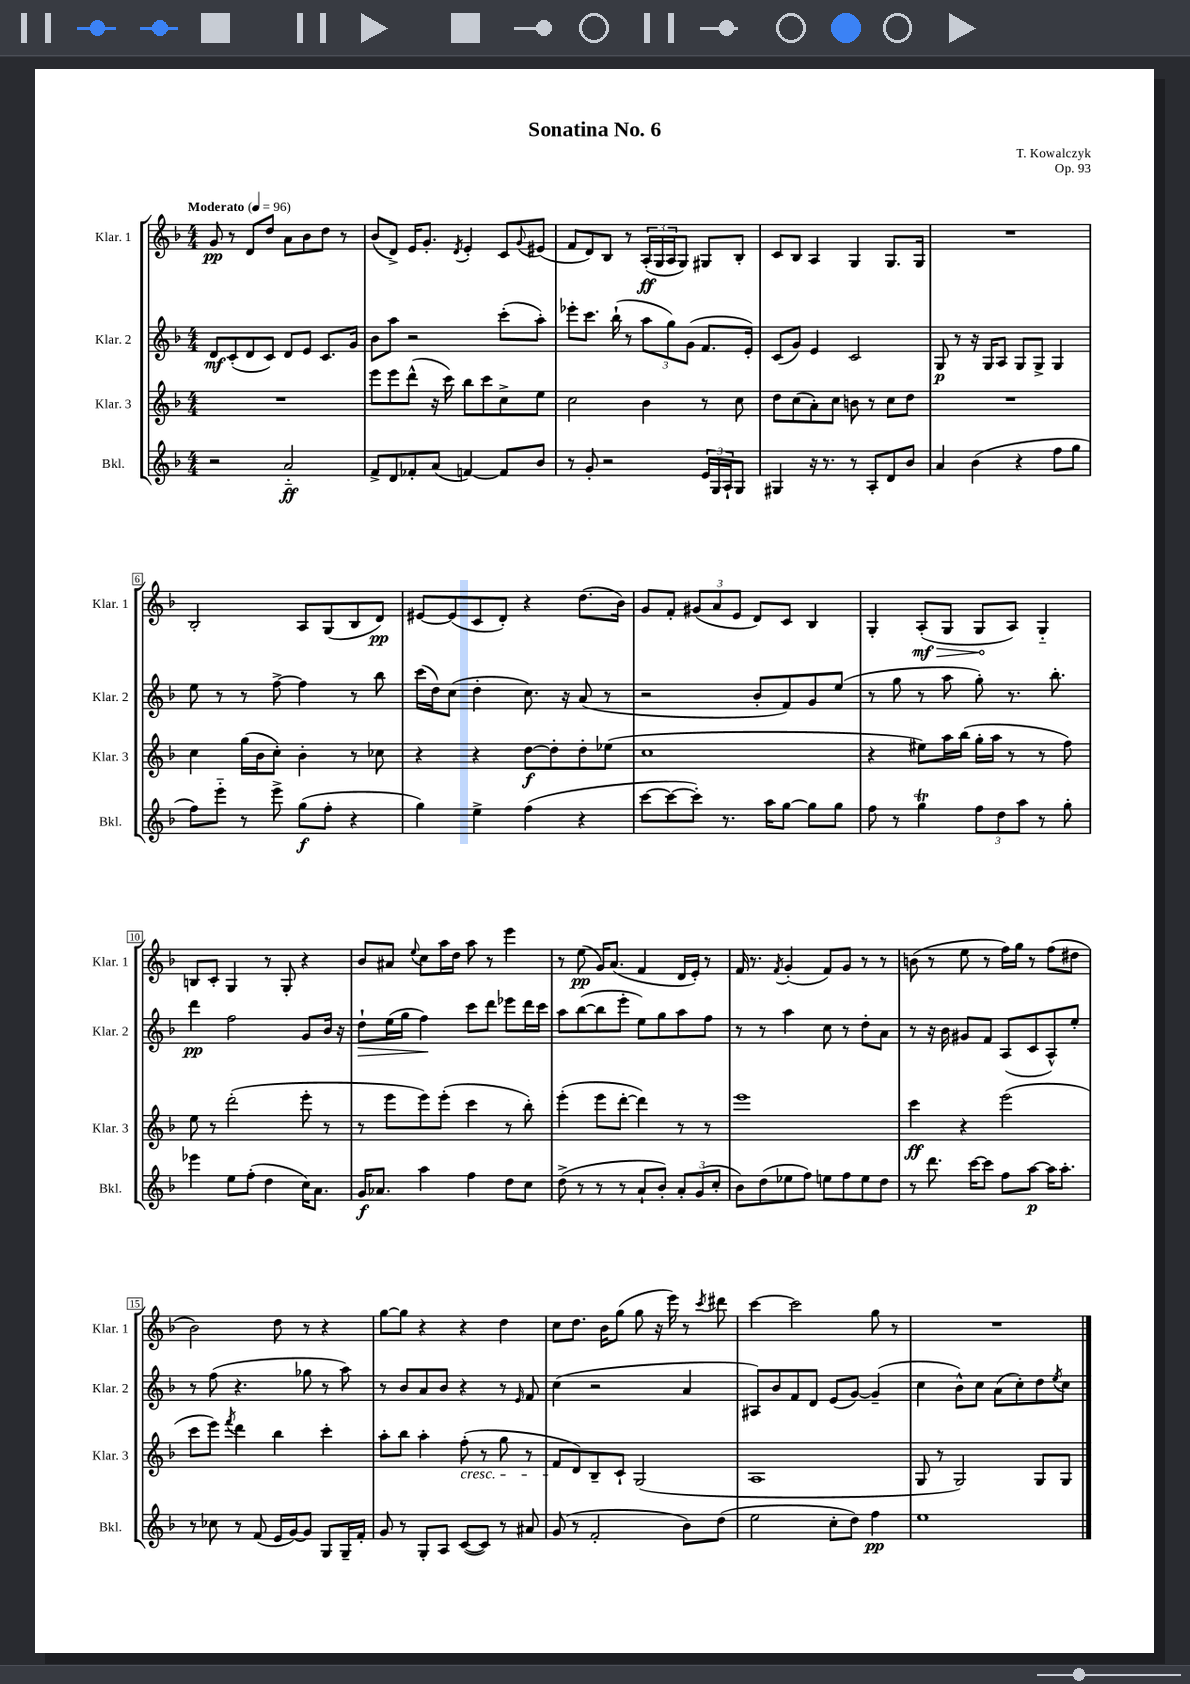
\header { title = "Sonatina No. 6" composer = "T. Kowalczyk" opus = "Op. 93" }
<<
\new StaffGroup <<
\new Staff = "s0" \with { instrumentName = "Klar. 1" shortInstrumentName = "Klar. 1" } {
    \clef treble \key f \major \numericTimeSignature \time 4/4 \tempo "Moderato" 4 = 96
    g'8\pp r8 d'8 d''8 a'8 bes'8 d''8 r8 |
    bes'8( d'8->) e'16 g'8.-. \acciaccatura { d'8 } e'4-. c'8 \appoggiatura { g'8 } eis'8( |
    f'8 d'8) bes8 r8 \tuplet 3/2 { a16-.\ff( g16 a16 } g8) gis8 bes8-. |
    c'8 bes8 a4 g4 g8. g16 |
    R1 |
    bes2-. a8 g8( bes8 d'8\pp) |
    eis'8~ eis'8( c'8 d'8-.) r4 d''8.( bes'16) |
    g'8 f'8-. \tuplet 3/2 { gis'8( a'8 e'8 } d'8) c'8 bes4 |
    g4-. \once \override Hairpin.circled-tip = ##t a8-.\mf\>( g8 g8\! a8) g4-_ |
    b8 c'8-. g4 r8 g8-. r4 |
    bes'8 ais'8 \appoggiatura { e''8 } c''8 a''16 d''16 a''8 r8 e'''4 |
    r8 e''8\pp( g'16) a'8.( f'4 d'16 e'16-.) r8 |
    f'16 r8. \acciaccatura { f'8 } g'4-.( f'8) g'8 r8 r8 |
    b'8( r8 e''8 r8 f''16) g''16 r8 f''8( dis''8 |
    bes'2) d''8 r8 r4 |
    g''8~ g''8 r4 r4 d''4 |
    c''8 d''8. bes'16 g''8( g''8 r16 e'''16) r8 \acciaccatura { c'''8 } dis'''8 |
    c'''4~ c'''2 g''8 r8 |
    R1 \bar "|." |
}
\new Staff = "s1" \with { instrumentName = "Klar. 2" shortInstrumentName = "Klar. 2" } {
    \clef treble \key f \major \numericTimeSignature \time 4/4
    d'8\mf c'8-.( d'8 c'8) d'8 e'8 c'8. g'16 |
    bes'8 a''8 r2 c'''8-.( a''8-.) |
    ees'''8-. c'''8. bes''16-!( r8 \tuplet 3/2 { a''8 g''8) g'8( } f'8. e'16-.) |
    c'8( g'8) e'4 c'2 |
    g8\p r8 r16 g16 a8 g8 g8-> g4 |
    e''8 r8 r8 f''8~-> f''4 r8 bes''8 |
    c'''16( d''16) c''8( d''4-. c''8.) r16 a'8( r8 |
    r2 bes'8-. f'8) g'8 e''8( |
    r8 g''8 r8 a''8 g''8-.) r8. bes''8.-. |
    d'''4\pp f''2 g'8 bes'16 r16 |
    d''8-!\> e''16( g''16 f''4\!) c'''8 d'''8 ees'''8 d'''16 c'''16 |
    a''8 bes''8~( bes''8 e'''8-. e''8) g''8 a''8 f''8 |
    r8 r8 a''4 c''8 r8 d''8-. a'8 |
    r8 r16 bes'16 gis'8 f'8 a8( c'8 a8-^) e''8-. |
    r8 f''8( r4. ges''8 r8 a''8) |
    r8 bes'8 a'8 bes'8 r4 r8 \grace { e'16 } f'8 |
    c''4( r2 a'4 |
    ais8) bes'8 f'8 d'8 e'8( g'8~) g'4--( |
    c''4 bes'8-^) c''8 a'8( c''8-.) d''8 \acciaccatura { e''8 } c''8 \bar "|." |
}
\new Staff = "s2" \with { instrumentName = "Klar. 3" shortInstrumentName = "Klar. 3" } {
    \clef treble \key f \major \numericTimeSignature \time 4/4
    R1 |
    e'''8 e'''8 d'''8-^( r16 c'''16) bes''8 c'''8 c''8-> e''8 |
    c''2 bes'4 r8 c''8 |
    d''8 c''8( a'8-.) c''8 b'8 r8 c''8 d''8 |
    R1 |
    c''4 g''16( bes'16 c''8-.) bes'4-. r8 ces''8 |
    r4 r4 d''8~\f d''8-. d''8-. ees''8( |
    c''1 |
    r4 eis''8) a''16 bes''16( g''16-. a''16 r8 r8 f''8) |
    e''8 r8 d'''2-.( e'''8-. r8 |
    r8 e'''8 e'''8) e'''8-.( c'''4 r8 bes''8-.) |
    e'''4-.( e'''8 d'''8~-. d'''4) r8 r8 |
    e'''1 |
    c'''4\ff r4 e'''2( |
    c'''8 e'''8) \acciaccatura { f'''8 } d'''4 bes''4 c'''4-. |
    a''8-. bes''8 a''4-. f''8-.\cresc( r8 g''8 r8 |
    f'8\! d'8) bes8-- c'8-! g2( |
    a1 |
    g8 r8 g2) g8 g8 \bar "|." |
}
\new Staff = "s3" \with { instrumentName = "Bkl." shortInstrumentName = "Bkl." } {
    \clef treble \key f \major \numericTimeSignature \time 4/4
    r2 a'2-_\ff |
    f'8-> d'8 fes'8-. a'8( f'4~) f'8 bes'8 |
    r8 g'8-. r2 \tuplet 3/2 { e'16 g16 a16-! } g8 |
    gis4 r16 r8. r8 a8-. d'8 bes'8 |
    a'4 bes'4( r4 f''8 g''8 |
    f''8) e'''8-_ r8 e'''8-> g''8\f( f''8-. r4 |
    g''4) e''4-> f''4( r4 |
    c'''8~ c'''8~ c'''8-.) r8. a''16 g''8~ g''8 g''8 |
    f''8 r8 g''4\trill \tuplet 3/2 { f''8 d''8 a''8 } r8 g''8-. |
    ees'''4 e''8 f''8-.( d''4 c''16) a'8. |
    g'16\f aes'8. a''4 f''4 d''8 c''8 |
    d''8->( r8 r8 r8 a'8-! bes'8-.) \tuplet 3/2 { a'8-. g'8( c''8-. } |
    bes'8) d''8( ees''8 f''8) e''8 f''8 e''8 d''8 |
    r8 d'''8. c'''16~ c'''8 f''8 a''8~\p a''16 a''8.-. |
    r8 ces''8 r8 f'8( e'16 g'16~) g'8 g8 g16-- f'16-. |
    g'8 r8 g8-. a8 c'8~( c'8) r8 ais'8 |
    g'8( r8 f'2-. bes'8) d''8( |
    e''2 c''8-. d''8) f''4\pp |
    e''1 \bar "|." |
}
>>
>>
\layout { \context { \Score \override BarNumber.stencil = #(make-stencil-boxer 0.1 0.3 ly:text-interface::print) } }
